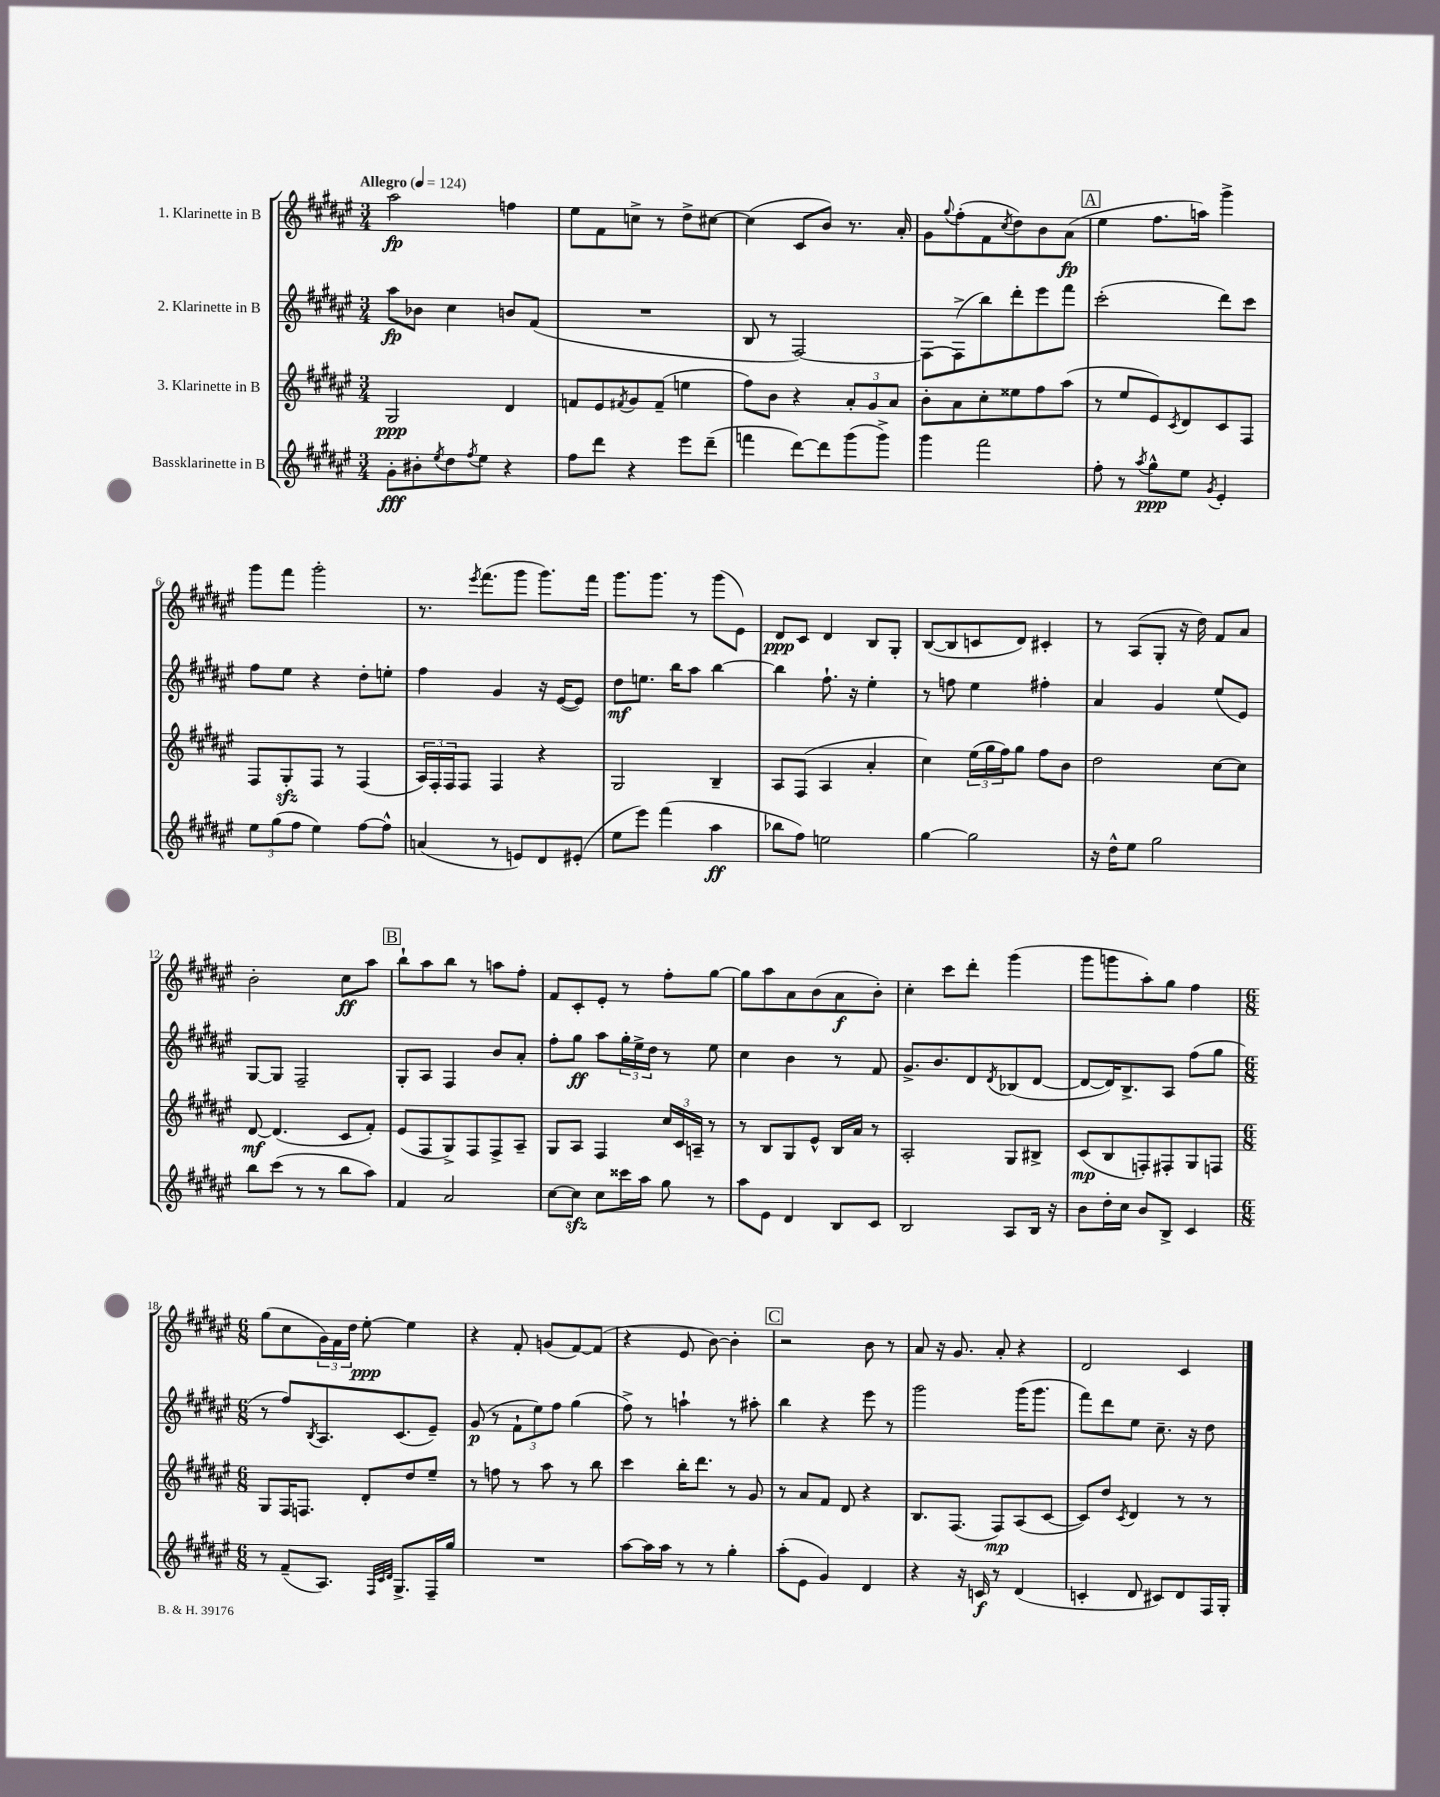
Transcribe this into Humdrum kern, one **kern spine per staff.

**kern	**dynam	**kern	**dynam	**kern	**dynam	**kern	**dynam
*part4	*part4	*part3	*part3	*part2	*part2	*part1	*part1
*staff4	*staff4	*staff3	*staff3	*staff2	*staff2	*staff1	*staff1
*I"Bassklarinette in B	*	*I"3. Klarinette in B	*	*I"2. Klarinette in B	*	*I"1. Klarinette in B	*
*clefG2	*	*clefG2	*	*clefG2	*	*clefG2	*
*k[f#c#g#d#a#e#]	*	*k[f#c#g#d#a#e#]	*	*k[f#c#g#d#a#e#]	*	*k[f#c#g#d#a#e#]	*
*M3/4	*	*M3/4	*	*M3/4	*	*M3/4	*
*MM124	*	*MM124	*	*MM124	*	*MM124	*
=1	=1	=1	=1	=1	=1	=1	=1
!	!	!	!	!	!	!LO:TX:a:B:t=Allegro	!
8g#'\L	fff	2G#/	ppp	8aa#\L	fp	2aa#\	fp
8b#X'\	.	.	.	8b-X\J	.	.	.
8qee#/	.	.	.	.	.	.	.
8dd#\	.	.	.	4cc#\	.	.	.
8qff#/	.	.	.	.	.	.	.
8ee#\J	.	.	.	.	.	.	.
4r	.	4d#/	.	8bn/L	.	4ffn\	.
.	.	.	.	(8f#/J	.	.	.
=2	=2	=2	=2	=2	=2	=2	=2
8ff#\L	.	8fn/L	.	2.r	.	8ee#\L	.
8ddd#\J	.	8e#/	.	.	.	8f#\	.
.	.	8qf#X/	.	.	.	.	.
4r	.	8g#/	.	.	.	8ccn^\J	.
.	.	(8f#~/J	.	.	.	8r	.
8eee#\L	.	4een\	.	.	.	8dd#^\L	.
(8ddd#~\J	.	.	.	.	.	[8cc#X\J	.
=3	=3	=3	=3	=3	=3	=3	=3
4fffn\	.	8ff#\L)	.	8B/	.	(4cc#\]	.
.	.	8b\J	.	8r	.	.	.
[8ddd#\L)	.	4r	.	[2F#/)	.	8c#/L	.
8ddd#\]	.	.	.	.	.	8b/J)	.
(8ggg#\	.	12a#'/L	.	.	.	8.r	.
.	.	12g#/	.	.	.	.	.
8ggg#^\J)	.	.	.	.	.	.	.
.	.	12a#/J	.	.	.	.	.
.	.	.	.	.	.	16a#'/	.
=4	=4	=4	=4	=4	=4	=4	=4
4ggg#\	.	8b'\L	.	8F#\L_	.	8g#\L	.
.	.	.	.	.	.	8qqgg#/	.
.	.	8a#\	.	(8F#^\]	.	(8ff#'\	.
2fff#\	.	8cc#'\	.	8bb\)	.	8f#\	.
.	.	.	.	.	.	8qcc#/	.
.	.	8ee##X\	.	8ddd#'\	.	8dd#\)	.
.	.	8ff#\	.	8eee#\	.	8b\	.
.	.	(8aa#\J	.	8fff#\J	.	(8a#\J	fp
!!LO:REH:place=s1:t=A
=5	=5	=5	=5	=5	=5	=5	=5
8ff#'\	.	8r	.	(2ccc#'\	.	4ee#\	.
8r	.	8ee#/L	.	.	.	.	.
8qaa#/	.	.	.	.	.	.	.
8gg#^^\L	ppp	8e#/)	.	.	.	8.ff#\L	.
.	.	8qc#/	.	.	.	.	.
8ee#\J	.	8d#/	.	.	.	.	.
.	.	.	.	.	.	16aan\Jk)	.
8qg#/	.	.	.	.	.	.	.
4e#'/	.	8c#/	.	8ddd#\L)	.	4ggg#^\	.
.	.	8F#/J	.	8ccc#\J	.	.	.
!!LO:LB:g=z
=6	=6	=6	=6	=6	=6	=6	=6
12ee#\L	.	8F#/L	.	8ff#\L	.	8ggg#\L	.
(12gg#\	.	.	.	.	.	.	.
.	.	8G#zz'/	.	8ee#\J	.	8fff#\J	.
12ff#\J	.	.	.	.	.	.	.
4ee#\)	.	8F#/J	.	4r	.	2ggg#'\	.
.	.	8r	.	.	.	.	.
[8ff#\L	.	(4F#/	.	8dd#'\L	.	.	.
8ff#^^\J]	.	.	.	8een'\J	.	.	.
=7	=7	=7	=7	=7	=7	=7	=7
(4an/	.	24A#/LL)	.	4ff#\	.	8.r	.
.	.	24F#'/	.	.	.	.	.
.	.	24F#/J	.	.	.	.	.
.	.	8F#/J	.	.	.	.	.
.	.	.	.	.	.	8qeee#/	.
.	.	.	.	.	.	(8.fff#\L	.
8r	.	4F#/	.	4g#/	.	.	.
8en/L)	.	.	.	.	.	8ggg#\J	.
8d#/	.	4r	.	16r	.	8.ggg#\L)	.
.	.	.	.	([16e#/KL	.	.	.
(8e#X'/J	.	.	.	8e#/J])	.	.	.
.	.	.	.	.	.	16fff#\Jk	.
=8	=8	=8	=8	=8	=8	=8	=8
8ee#\L	.	2G#/	.	8dd#\L	mf	8.ggg#\L	.
8eee#\J)	.	.	.	8.een\J	.	.	.
.	.	.	.	.	.	8.ggg#\J	.
(4fff#\	.	.	.	.	.	.	.
.	.	.	.	16bb\KL	.	.	.
.	.	.	.	8aa#\J	.	8r	.
4aa#\	ff	4B~/	.	[4bb\	.	(8ggg#\L	.
.	.	.	.	.	.	8e#\J)	.
=9	=9	=9	=9	=9	=9	=9	=9
8bb-X\L	.	8A#/L	.	4bb\]	.	8d#/L	ppp
8ff#\J)	.	(8F#/J	.	.	.	8c#/J	.
2een\	.	4A#/	.	8.ff#`\	.	4d#/	.
.	.	.	.	16r	.	.	.
.	.	4a#'/	.	4ee#'\	.	8B/L	.
.	.	.	.	.	.	8G#'/J	.
=10	=10	=10	=10	=10	=10	=10	=10
[4gg#\	.	4cc#\)	.	8r	.	([8B/L	.
.	.	.	.	8ffn\	.	8B/]	.
2gg#\]	.	(24ee#\LL	.	4ee#\	.	8cn/	.
.	.	24gg#\	.	.	.	.	.
.	.	24ff#\J)	.	.	.	.	.
.	.	8gg#\J	.	.	.	8d#/J)	.
.	.	8ff#\L	.	4ff#X'\	.	4c#X'/	.
.	.	8b\J	.	.	.	.	.
=11	=11	=11	=11	=11	=11	=11	=11
16r	.	2dd#\	.	4a#/	.	8r	.
16dd#^^\KL	.	.	.	.	.	.	.
8ee#\J	.	.	.	.	.	(8A#/L	.
2gg#\	.	.	.	4g#/	.	8G#'/J	.
.	.	.	.	.	.	16r	.
.	.	.	.	.	.	16dd#\)	.
.	.	[8cc#\L	.	(8ee#/L	.	8f#/L	.
.	.	8cc#\J]	.	8e#/J)	.	8a#/J	.
!!LO:LB:g=z
=12	=12	=12	=12	=12	=12	=12	=12
8bb\L	.	[8d#/	mf	[8G#/L	.	2b'\	.
(8ccc#\J	.	(4.d#/]	.	8G#/J]	.	.	.
8r	.	.	.	2F#~/	.	.	.
8r	.	.	.	.	.	.	.
8bb\L	.	8c#/L	.	.	.	8cc#\L	ff
8aa#\J)	.	8f#'/J)	.	.	.	8aa#\J	.
!!LO:REH:place=s1:t=B
=13	=13	=13	=13	=13	=13	=13	=13
4f#/	.	(8e#/L	.	8G#'/L	.	8bb`\L	.
.	.	8F#/	.	8A#/J	.	8aa#\	.
2a#/	.	8G#^/)	.	4F#/	.	8bb\J	.
.	.	8F#/	.	.	.	8r	.
.	.	8F#^/	.	8b/L	.	8aan\L	.
.	.	8A#~/J	.	8a#'/J	.	8ff#'\J	.
=14	=14	=14	=14	=14	=14	=14	=14
[8cc#\L	.	8G#/L	.	8ff#'\L	.	8f#/L	.
8cc#zz\J]	.	8A#/J	.	8gg#\J	ff	8c#'/	.
8cc#\L	.	4F#/	.	8aa#\L	.	8e#'/J	.
16ccc##X\L	.	.	.	24gg#'\L	.	8r	.
.	.	.	.	24ee#^\	.	.	.
16aa#\JJ	.	.	.	.	.	.	.
.	.	.	.	24dd#\JJ	.	.	.
8gg#\	.	24cc#/LL	.	8r	.	8ff#'\L	.
.	.	24c#/	.	.	.	.	.
.	.	24An~/JJ	.	.	.	.	.
8r	.	8r	.	8ee#\	.	[8gg#\J	.
=15	=15	=15	=15	=15	=15	=15	=15
8aa#\L	.	8r	.	4cc#\	.	8gg#\L]	.
8e#\J	.	8B/L	.	.	.	8aa#\	.
4d#/	.	8G#/	.	4b\	.	8a#\	.
.	.	8e#^^/J	.	.	.	(8b\	.
8B/L	.	16B/LL	.	8r	.	8a#\	f
.	.	16a#/JJ	.	.	.	.	.
8c#/J	.	8r	.	8f#/	.	8b'\J)	.
=16	=16	=16	=16	=16	=16	=16	=16
2B/	.	2A#'/	.	8.g#^/L	.	4cc#'\	.
.	.	.	.	8.b/	.	.	.
.	.	.	.	.	.	8ccc#\L	.
.	.	.	.	8d#/	.	8ddd#'\J	.
.	.	.	.	8qd#/	.	.	.
8A#/L	.	8G#/L	.	(8B-X/	.	(4ggg#\	.
16B/Jk	.	8B#X^/J	.	[8d#/J	.	.	.
16r	.	.	.	.	.	.	.
=17	=17	=17	=17	=17	=17	=17	=17
8b\L	.	(8c#/L	mp	8d#/L_	.	8ggg#\L	.
16dd#'\L	.	8B/	.	16d#/K])	.	8gggn\	.
16cc#\JJ	.	.	.	8.B^/	.	.	.
8b/L	.	8Fn'/)	.	.	.	8aa#'\)	.
8B^/J	.	8F#X'/	.	8A#/J	.	8gg#\J	.
4c#/	.	8G#/	.	(8ff#\L	.	4ff#\	.
.	.	8Fn/J	.	8gg#\J	.	.	.
!!LO:LB:g=z
=18	=18	=18	=18	=18	=18	=18	=18
*M6/8	*	*M6/8	*	*M6/8	*	*M6/8	*
8r	.	8G#/L	.	8r	.	(8gg#\L	.
(8f#~/L	.	16F#/K	.	8ff#/L)	.	8cc#\	.
.	.	8.Fn/J	.	.	.	.	.
.	.	.	.	8qB/	.	.	.
8.A#/J)	.	.	.	8.A#/	.	24g#\L)	.
.	.	.	.	.	.	24f#\	.
.	.	.	.	.	.	24dd#\JJ	.
.	.	8d#'/L	.	.	.	[8ee#'\	ppp
32qqF#/LLL	.	.	.	.	.	.	.
32qqc#/	.	.	.	.	.	.	.
32qqd#/JJJ	.	.	.	.	.	.	.
8.G#^/L	.	.	.	(8.c#/	.	.	.
.	.	8dd#/	.	.	.	4ee#\]	.
16F#~/L	.	8ee#~/J	.	8e#~/J)	.	.	.
16gg#/JJ	.	.	.	.	.	.	.
=19	=19	=19	=19	=19	=19	=19	=19
2.r	.	8r	.	(8g#/	p	4r	.
.	.	8ffn\	.	8r	.	.	.
.	.	8r	.	12f#`\L	.	8f#'/	.
.	.	.	.	12ee#\)	.	.	.
.	.	8aa#\	.	.	.	(8gn/L	.
.	.	.	.	12ff#\J	.	.	.
.	.	8r	.	(4gg#\	.	[8f#/)	.
.	.	8bb\	.	.	.	(8f#/J]	.
=20	=20	=20	=20	=20	=20	=20	=20
[8aa#\L	.	4ccc#\	.	8ff#^\)	.	4r	.
16aa#\L]	.	.	.	8r	.	.	.
16aa#\JJ	.	.	.	.	.	.	.
8r	.	16bb'\KL	.	4aan`\	.	8e#/	.
.	.	8.ddd#\J	.	.	.	.	.
8r	.	.	.	.	.	[8b\)	.
4gg#'\	.	8r	.	8r	.	4b'\]	.
.	.	8g#/	.	8aa#X'\	.	.	.
!!LO:REH:place=s1:t=C
=21	=21	=21	=21	=21	=21	=21	=21
(8aa#'\L	.	8r	.	4bb\	.	2r	.
8e#\J	.	8a#/L	.	.	.	.	.
4g#/)	.	8f#/J	.	4r	.	.	.
.	.	8d#/	.	.	.	.	.
4d#/	.	4r	.	8eee#\	.	8b\	.
.	.	.	.	8r	.	8r	.
=22	=22	=22	=22	=22	=22	=22	=22
4r	.	8.B/L	.	2ggg#\	.	8a#/	.
.	.	.	.	.	.	16r	.
.	.	(8.F#/J	.	.	.	8.g#/	.
16r	.	.	.	.	.	.	.
16cn/	f	.	.	.	.	.	.
8r	.	8F#/L)	mp	.	.	8a#'/	.
(4d#/	.	(8A#/	.	(16ggg#\KL	.	4r	.
.	.	.	.	8.ggg#\J	.	.	.
.	.	[8c#/J	.	.	.	.	.
=23	=23	=23	=23	=23	=23	=23	=23
4cn'/	.	8c#/L])	.	8fff#\L)	.	2d#/	.
.	.	8dd#/J	.	8ddd#\	.	.	.
.	.	8qc#/	.	.	.	.	.
8d#/	.	4d#/	.	8ee#\J	.	.	.
8c#X/L)	.	.	.	8.cc#~\	.	.	.
8d#/	.	8r	.	.	.	4c#/	.
.	.	.	.	16r	.	.	.
16F#/L	.	8r	.	8dd#\	.	.	.
16G#'/JJ	.	.	.	.	.	.	.
==	==	==	==	==	==	==	==
*-	*-	*-	*-	*-	*-	*-	*-
